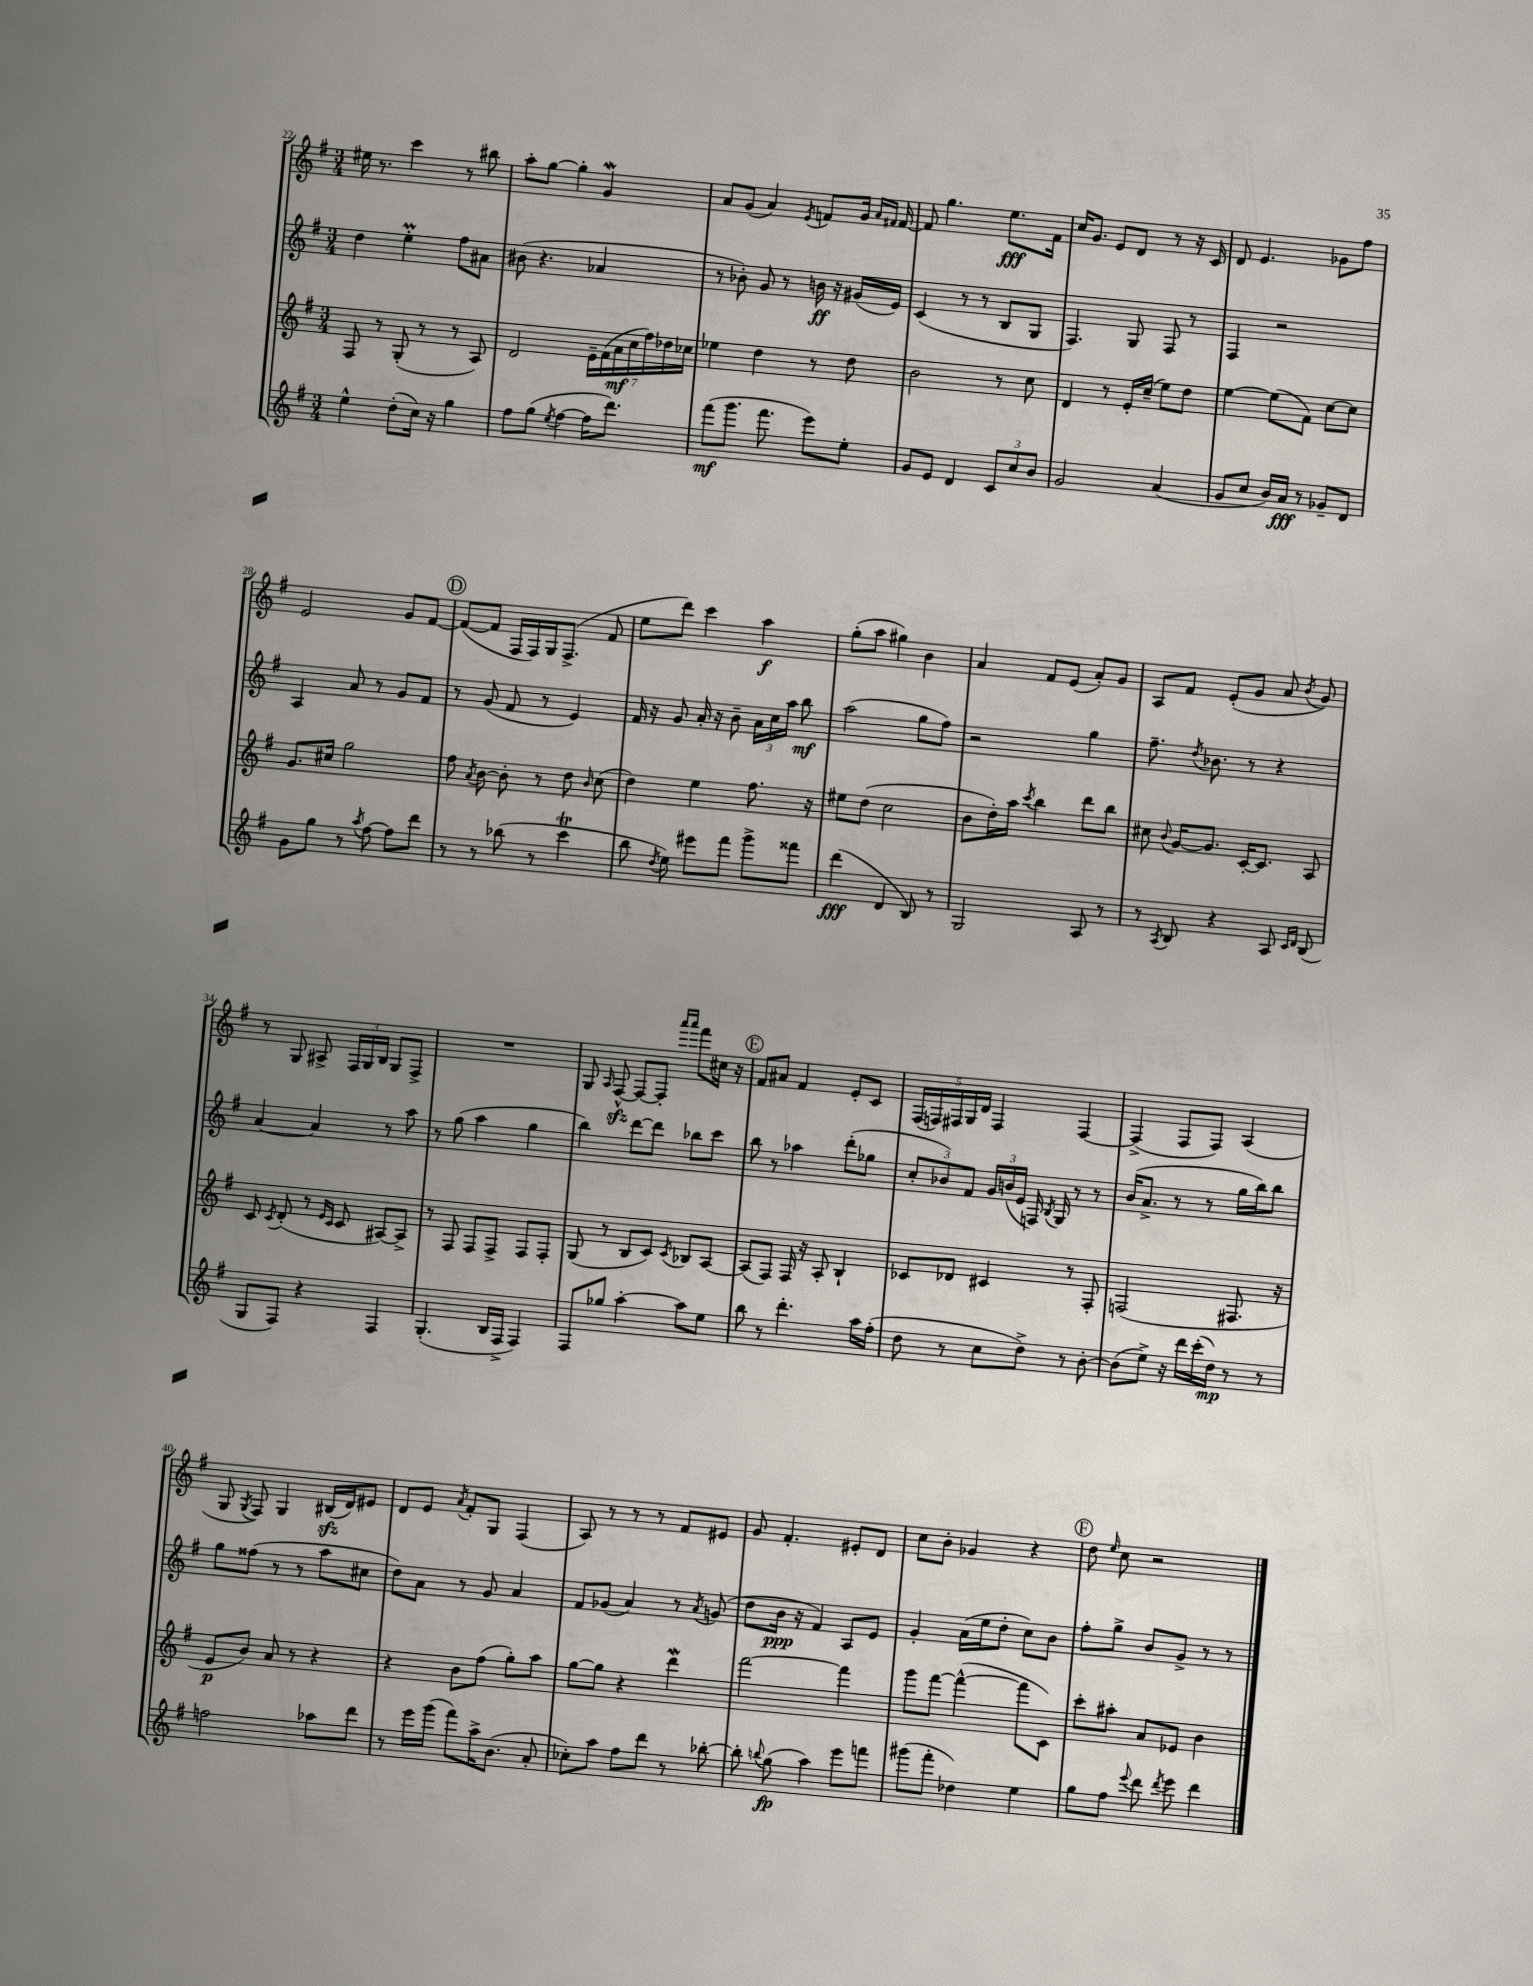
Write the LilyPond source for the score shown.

<<
\new StaffGroup <<
\new Staff = "s0" {
    \clef treble \key g \major \numericTimeSignature \time 3/4
    \autoBeamOff eis''16 r8. c'''4 r8 bis''8 |
    a''8[-. g''8]~ g''4-. g'4\mordent |
    a'8[ g'8]( a'4) \acciaccatura { e'8 } f'8[ g'16] \grace { a'16[ fis'16] } fis'16~ |
    fis'8 g''4. e''8.[\fff fis'16] |
    c''16[ g'8.] e'8[ d'8] r8 r16 c'16 |
    d'8 e'4. ges'8[ fis''8] |
    e'2 g'8[ fis'8]~ |
    \mark \markup { \circle "D" } fis'8[~( fis'8] fis16[ fis16) g16 fis8.]->( fis'8 |
    e''8[ d'''8]) c'''4 a''4\f |
    g''8[-.( a''8] gis''4) b'4 |
    a'4 fis'8[ e'8]( a'8[-.) g'8] |
    a8[ fis'8] e'8[-.( g'8] a'8 \acciaccatura { b'8 } g'8) |
    r8 g8 ais8-> \tuplet 3/2 { fis16[ g16 b16] } g8[ fis8]-> |
    R2. |
    g8 \grace { a16 } fis8~-^\sfz fis8[~ fis8]-. \grace { a'''16[ a'''16] } fis'''8[ cis''16] r16 |
    \mark \markup { \circle "E" } fis'8[ ais'8] fis'4 e'8[-. c'8] |
    \tuplet 5/4 { fis16[( f16) fis16 g16 d'16] } fis4 fis4~ |
    fis4->( fis8[ fis8]) a4( |
    g8 \acciaccatura { g8 } fis8) g4 bis16[\sfz( d'16) eis'8] |
    d'8[ e'8] \acciaccatura { a'8 } fis'8[-. g8] fis4( |
    a8) r8 r8 r8 fis'8[ eis'8] |
    g'8 fis'4.-. eis'8[-. d'8] |
    c''8[ b'8]-. ges'4 r4 |
    \mark \markup { \circle "F" } d''8 \grace { e''16 } c''8 r2 \bar "|." |
}
\new Staff = "s1" {
    \clef treble \key g \major \numericTimeSignature \time 3/4
    \autoBeamOff d''4 e''4-.\prall fis''8[ ais'8] |
    bis'8( r4. aes'4 |
    r8 bes'8-.) g'8 r8 b'16\ff r16 gis'16[( e'16]) |
    c'4( r8 r8 b8[ g8] |
    fis4.) g8 fis8 r8 |
    fis4 r2 |
    a4 a'8 r8 g'8[ fis'8] |
    \mark \markup { \circle "D" } r8 g'8( fis'8 r8 e'4) |
    fis'16 r16 g'8 a'16-. r16 b'8-- \tuplet 3/2 { a'16[ c''16 a''16] } b''8\mf |
    a''2( g''8[ fis''8]) |
    r2 g''4 |
    fis''8.-- \acciaccatura { d''8 } bes'8. r8 r4 |
    a'4~ a'4 r8 a''8 |
    r8 g''8( a''4 g''4 |
    b''4) d'''8[~ d'''8] bes''8[ c'''8] |
    \mark \markup { \circle "E" } b''8 r8 aes''4 d'''8[-.( ges''8] |
    \tuplet 3/2 { c''8[-. bes'8) fis'8] } \tuplet 3/2 { g'16[ b'16( e'16] } f16) \acciaccatura { b8 } g16 r8 r8 |
    b'16[( a'8.]-> r8 r8 g''16[ b''16) b''8] |
    g''8[ fisis''8]( r8 r8 a''8[ cis''8] |
    d''8[) a'8] r8 g'8 a'4 |
    fis'8[ ges'8]( a'4) r8 \acciaccatura { a'8 } g'8( |
    d''8[ b'16]\ppp r16 fis'4) a8[ e'8] |
    g'4-. a'16[( e''16 d''8]-. c''8[) b'8] |
    \mark \markup { \circle "F" } fis''8[-. g''8]-> b'8[ g'8]-> r8 r8 \bar "|." |
}
\new Staff = "s2" {
    \clef treble \key g \major \numericTimeSignature \time 3/4
    \autoBeamOff fis8 r8 g8-.( r8 r8 a8) |
    d'2 \tuplet 7/4 { e'16[-- fis'16( a'16\mf c''16 fis''16) des''16 ces''16] } |
    ees''4 d''4 r8 d''8 |
    b'2 r8 c''8 |
    d'4 r8 e'16[-. c''16]--( e''8[) d''8] |
    e''4~ e''8[( fis'8]) c''8[~ c''8] |
    g'8.[ cis''16] g''2 |
    \mark \markup { \circle "D" } fis''8 \acciaccatura { a'8 } b'8~ b'8-. r8 d''8 \grace { b'16 } c''8( |
    d''4) e''4 fis''8. r16 |
    eis''8[ d''8]( c''2 |
    b'8[ d''16-.) a''16] \acciaccatura { c'''8 } b''4 d'''8[ b''8] |
    cis''8 \appoggiatura { b'8 } g'16[~ g'8.] c'16[~-. c'8.] a8 |
    c'8 \acciaccatura { c'8 } d'8-.( r8 \grace { e'16[ c'16] } c'8 ais8[~) ais8]-> |
    r8 fis8 fis8[ fis8]-> fis8[ fis8]-. |
    g8( r8 b8[ c'8]) \acciaccatura { c'8 } bes8[ a8]~ |
    \mark \markup { \circle "E" } a8[( fis8]) fis16 r16 a8-. b4-! |
    ces'8[ des'8] cis'4 r8 fis8-. |
    f2( fis8. r16 |
    e'8[\p b'8]) a'8 r8 r4 |
    r4 b'8[ fis''8]( g''8[-.) a''8] |
    g''8[~ g''8] r4 d'''4\mordent |
    fis'''2~ fis'''4 |
    g'''8[ fis'''8]~ fis'''4~-^( fis'''8[ c'8]) |
    \mark \markup { \circle "F" } c'''8[-. ais''8]-. a'8[ ees'8] b'4 \bar "|." |
}
\new Staff = "s3" {
    \clef treble \key g \major \numericTimeSignature \time 3/4
    \autoBeamOff e''4-^ d''8[-.( c''16]) r16 g''4 |
    fis''8[ g''8]( \acciaccatura { e''8 } fis''4~ fis''16[ d'''8.]) |
    fis'''8[\mf( g'''8.] fis'''8. e'''8[) e''8]-. |
    g'8[ e'8] d'4 \tuplet 3/2 { c'8[ c''8 b'8] } |
    g'2 a'4( |
    g'8[ c''8] b'16[) a'16]\fff r8 ges'8[-- d'8] |
    g'8[ g''8] r8 \acciaccatura { a''8 } fis''8~ fis''8[ d'''8] |
    \mark \markup { \circle "D" } r8 r8 bes''8( r8 c'''4\trill |
    b''8 \acciaccatura { d''8 } e''8) eis'''8[ fis'''8] g'''8[-> fisis'''8] |
    d'''4\fff( d'4 b8) r8 |
    g2 a8 r8 |
    r8 \acciaccatura { a8 } b8 r4 a8 \grace { c'16[ d'16] } b8( |
    g8[ fis8]) r4 fis4 |
    g4.-.( b16[ fis16]-> fis4) |
    fis8[ ges''8] a''4~-. a''8[ e''8] |
    \mark \markup { \circle "E" } b''8 r8 d'''4.-. a''16[ fis''16]-.( |
    d''8 r8 c''8[ d''8]->) r8 b'8~-. |
    b'8[( e''8]->) r16 d'''16[ c'''16-.( d''16]\mp) r8 r8 |
    f''2 aes''8[ d'''8] |
    r8 e'''16[ g'''16]( fis'''8[) a''16-> b'8.]( a'8-. |
    ces''8[-.) a''8] fis''8[ d'''8] r8 bes''8~-. |
    bes''8-. \appoggiatura { b''8 } g''8\fp( a''4) e'''8[ f'''8] |
    gis'''8[( fis'''8]-. des''4) e''4 |
    \mark \markup { \circle "F" } g''8[ fis''8] \appoggiatura { e'''8 } d'''8 \acciaccatura { d'''8 } e'''8 d'''4 \bar "|." |
}
>>
>>
\layout { \context { \Score currentBarNumber = #22 } }
